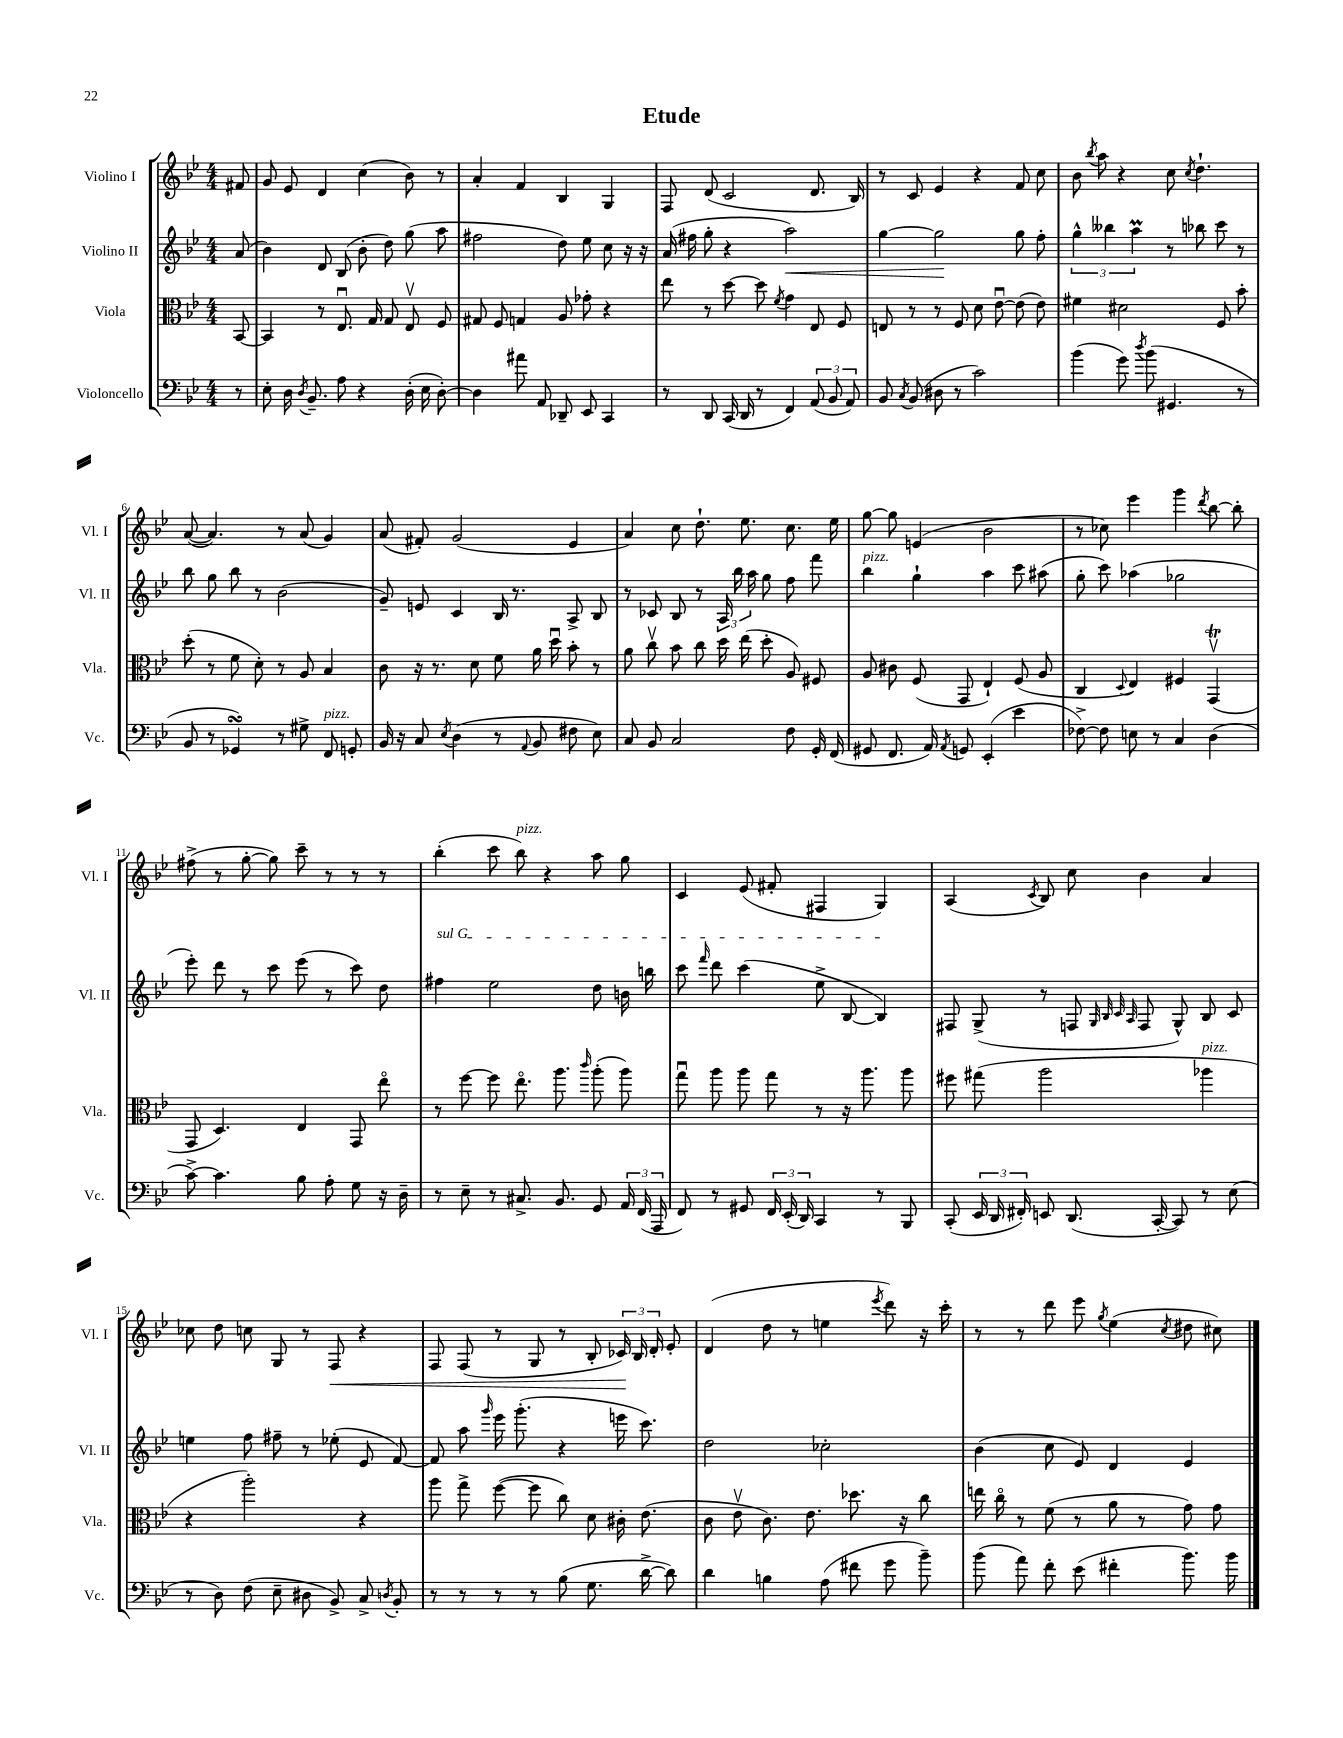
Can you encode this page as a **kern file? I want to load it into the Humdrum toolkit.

**kern	**kern	**kern	**dynam	**kern	**dynam
*part4	*part3	*part2	*part2	*part1	*part1
*staff4	*staff3	*staff2	*staff2	*staff1	*staff1
*I"Violoncello	*I"Viola	*I"Violino II	*	*I"Violino I	*
*I'Vc.	*I'Vla.	*I'Vl. II	*	*I'Vl. I	*
*clefF4	*clefC3	*clefG2	*	*clefG2	*
*k[b-e-]	*k[b-e-]	*k[b-e-]	*	*k[b-e-]	*
*M4/4	*M4/4	*M4/4	*	*M4/4	*
=	=	=	=	=	=
8r	[8BB-/	(8a/	.	8f#X/	.
=1	=1	=1	=1	=1	=1
8E-'\	4BB-/]	4b-\)	.	8g/	.
16D\	.	.	.	8e-/	.
8qD/	.	.	.	.	.
8.BB-~/	.	.	.	.	.
.	8r	8d/	.	4d/	.
8A\	8.E-u/	(8B-/	.	.	.
4r	.	8b-'\	.	(4cc\	.
.	16G/	.	.	.	.
.	8G/	8dd\)	.	.	.
(16D'\	8E-v/	(8gg\	.	8b-\)	.
16E-\	.	.	.	.	.
[8D'\)	8F/	8aa\	.	8r	.
=2	=2	=2	=2	=2	=2
4D\]	8G#X/	2ff#X\	.	4a'/	.
.	8F/	.	.	.	.
8a#X\	4Gn/	.	.	4f/	.
8AA/	.	.	.	.	.
8DD-X~/	8A/	8dd\)	.	4B-/	.
8EE-/	8g-X'\	8ee-\	.	.	.
4CC/	4r	8cc\	.	4G/	.
.	.	16r	.	.	.
.	.	16r	.	.	.
=3	=3	=3	=3	=3	=3
8r	8ee-\	(16a/	.	8F/	.
.	.	16ff#X\	.	.	.
8DD/	8r	8gg'\	.	(8d/	.
(16CC/	[8dd\	4r	.	2c/	.
16DD/	.	.	.	.	.
8r	8dd\]	.	.	.	.
.	8qf/	.	.	.	.
!	!	!	!LO:HP:b	!	!
4FF/)	4g\	2aa\)	<	.	.
(12AA/	8E-/	.	.	8.d/	.
12BB-/	.	.	.	.	.
.	8F/	.	.	.	.
12AA/)	.	.	.	.	.
.	.	.	.	16B-/)	.
=4	=4	=4	=4	=4	=4
8BB-/	8En/	[4gg\	.	8r	.
8qC/	.	.	.	.	.
(8BB-/	8r	.	.	8c/	.
8D#X\	8r	2gg\]	.	4e-/	.
8r	8F/	.	.	.	.
2c\)	8d\	.	.	4r	.
.	[8e-u\	.	.	.	.
.	(8e-\]	8gg\	[	8f/	.
.	8e-\)	8ff'\	.	8cc\	.
=5	=5	=5	=5	=5	=5
(4b-\	4f#X\	6gg^^\	.	8b-\	.
.	.	.	.	8qbb-/	.
.	.	.	.	8aa\	.
.	.	6bb--X\	.	.	.
8g\)	2d#X\	.	.	4r	.
.	.	6aam\	.	.	.
8qdd/	.	.	.	.	.
(8b-\	.	.	.	.	.
4.GG#X/	.	8r	.	8cc\	.
.	.	.	.	8qcc/	.
.	.	8bb-X\	.	4.dd`\	.
.	8F/	8ccc\	.	.	.
8r	8b-'\	8r	.	.	.
!!LO:LB:g=z
=6	=6	=6	=6	=6	=6
8BB-/	(8dd'\	8bb-\	.	([8a/	.
8r	8r	8gg\	.	4.a/])	.
4GG-XsSSs/)	8f\	8bb-\	.	.	.
.	8d'\)	8r	.	.	.
8r	8r	(2b-\	.	8r	.
8G#X^\	8A/	.	.	(8a/	.
!LO:TX:a:i:t=pizz.	!	!	!	!	!
8FF/	4B-/	.	.	4g/)	.
8GGn'/	.	.	.	.	.
=7	=7	=7	=7	=7	=7
16BB-/	8c\	8g~/)	.	(8a/	.
16r	.	.	.	.	.
8C/	16r	8en/	.	8f#X'/)	.
.	8.r	.	.	.	.
8qE-/	.	.	.	.	.
(4D\	.	4c/	.	(2g/	.
.	8d\	.	.	.	.
8r	8f\	16B-/	.	.	.
.	.	8.r	.	.	.
8qqAA/	.	.	.	.	.
8BB-/	16a\	.	.	.	.
.	16ddu\	.	.	.	.
8F#X\	8b-'\	8A^/	.	4e-/	.
8E-\)	8r	8B-/	.	.	.
=8	=8	=8	=8	=8	=8
8C/	8a\	8r	.	4a/)	.
8BB-/	8ccv\	8c-X/	.	.	.
2C/	8b-\	8B-/	.	8cc\	.
.	8cc\	8r	.	8.dd`\	.
.	16dd\	24A/	.	.	.
.	.	24bb-\	.	.	.
.	(16ee-\	.	.	8.ee-\	.
.	.	24aa\	.	.	.
.	8dd'\	8gg\	.	.	.
8F\	8A/)	8ff\	.	8.cc\	.
16GG'/	8F#X/	8fff\	.	.	.
(16FF/	.	.	.	16ee-\	.
=9	=9	=9	=9	=9	=9
!	!	!LO:TX:a:i:t=pizz.	!	!	!
8GG#X/	8A/	4bb-\	.	[8gg\	.
8.FF/	8c#X\	.	.	8gg\]	.
.	(8F/	4gg`\	.	(4en/	.
16AA/)	.	.	.	.	.
8qAA/	.	.	.	.	.
8GGn/	8GG/	.	.	.	.
(4EE-'/	4E-`/)	4aa\	.	2b-\	.
4e-\	(8F/	8ccc\	.	.	.
.	8A/	(8aa#X\	.	.	.
=10	=10	=10	=10	=10	=10
[8F-X^\)	4C/	8gg'\	.	8r	.
8F-\]	.	8ccc\)	.	8cc-X\)	.
.	8qqD/	.	.	.	.
8En\	4E-/)	(4aa-X\	.	4eee-\	.
8r	.	.	.	.	.
4C/	4F#X/	2gg-X\	.	4ggg\	.
.	.	.	.	8qddd/	.
(4D\	(4GGTv/	.	.	[8bb-\	.
.	.	.	.	8bb-'\]	.
!!LO:LB:g=z
=11	=11	=11	=11	=11	=11
[8c^\)	8GG/	8eee-'\)	.	(8ff#X^\	.
4.c\]	4.D/)	8ddd\	.	8r	.
.	.	8r	.	[8gg'\	.
.	.	8ccc\	.	8gg\])	.
8B-\	4E-/	(8eee-\	.	8ccc~\	.
8A'\	.	8r	.	8r	.
8G\	8GG/	8ccc\)	.	8r	.
16r	8ee-\	8dd\	.	8r	.
16D~\	.	.	.	.	.
=12	=12	=12	=12	=12	=12
!	!	!LO:TX:a:i:t=sul G	!	!	!
8r	8r	4ff#X\	.	(4bb-'\	.
8E-~\	[8ff\	.	.	.	.
8r	8ff\]	2ee-\	.	8ccc\	.
!	!	!	!	!LO:TX:a:i:t=pizz.	!
8.C#X^/	8.ee-\	.	.	8bb-\)	.
.	.	.	.	4r	.
8.BB-/	8.aa\	.	.	.	.
.	16qqccc/	.	.	.	.
8GG/	(8aa'\	8dd\	.	8aa\	.
24AA/	8aa\)	16bn\	.	8gg\	.
(24FF/	.	.	.	.	.
.	.	16bbn\	.	.	.
24AAA/	.	.	.	.	.
=13	=13	=13	=13	=13	=13
8FF/)	8ggu\	8ccc\	.	4c/	.
.	.	16qqfff/	.	.	.
8r	8aa\	8ddd\	.	.	.
8GG#X/	8aa\	(4ccc\	.	(8e-/	.
24FF/	8gg\	.	.	8f#X'/	.
(24EE-'/	.	.	.	.	.
24DD/)	.	.	.	.	.
4CC/	8r	8ee-^\	.	4F#X/	.
.	16r	[8B-/	.	.	.
.	8.aa\	.	.	.	.
8r	.	4B-/])	.	4G/)	.
8BBB-/	8aa\	.	.	.	.
=14	=14	=14	=14	=14	=14
(8CC'/	8ff#X\	8F#X/	.	(4A/	.
24EE-/	(8gg#X\	(8G^/	.	.	.
24DD/	.	.	.	.	.
24FF#X'/)	.	.	.	.	.
.	.	.	.	8qc/	.
8EEn/	2aa\	8r	.	8B-/)	.
(8.DD/	.	8Fn/	.	8cc\	.
.	.	32qqG/	.	.	.
.	.	32qqB-/	.	.	.
.	.	32qqc/	.	.	.
.	.	32qqA/	.	.	.
.	.	8F/	.	4b-\	.
[16CC'/	.	.	.	.	.
8CC/])	.	8G^^/)	.	.	.
!	!LO:TX:a:i:t=pizz.	!	!	!	!
8r	4aa-X\	8B-/	.	4a/	.
(8E-\	.	8c/	.	.	.
!!LO:LB:g=z
=15	=15	=15	=15	=15	=15
8r	4r	4een\	.	8cc-X\	.
8D\)	.	.	.	8dd\	.
(8F\	2aa'\)	8ff\	.	8ccn\	.
8E-~\	.	8ff#X~\	.	8G/	.
8D#X\	.	8r	.	8r	.
!	!	!	!	!	!LO:HP:b
8BB-^/)	.	(8ee-X'\	.	8F/	<
8C^/	4r	8e-/	.	4r	.
8qDn/	.	.	.	.	.
8BB-'/	.	[8f/)	.	.	.
=16	=16	=16	=16	=16	=16
8r	8aa\	8f/]	.	8F/	.
8r	8gg^\	8aa\	.	(8F/	.
.	.	16qqggg/	.	.	.
8r	([8ff\	16eee-\	.	8r	.
.	.	(8.ggg'\	.	.	.
8r	8ff\]	.	.	8G/	.
(8B-\	8cc\)	4r	.	8r	.
8.G\	8d\	.	.	8B-'/	.
.	16c#X'\	16eeen\	.	24c-X/)	.
.	.	.	.	24B-/	[
[16d^\	(8.e-\	8.ccc\)	.	.	.
.	.	.	.	24d'/	.
8d\])	.	.	.	8e-'/	.
=17	=17	=17	=17	=17	=17
4d\	8c\	2dd\	.	(4d/	.
.	8e-v\	.	.	.	.
4Bn\	8.c\)	.	.	8dd\	.
.	.	.	.	8r	.
.	8.e-\	.	.	.	.
(8A\	.	2cc-X'\	.	4een\	.
8f#X\	8.dd-X\	.	.	.	.
.	.	.	.	8qeee-/	.
8g\	.	.	.	8ddd\)	.
.	16r	.	.	.	.
8b-~\)	8cc\	.	.	16r	.
.	.	.	.	16ccc'\	.
=18	=18	=18	=18	=18	=18
(8b-\	16een\	(4b-\	.	8r	.
.	16cc\	.	.	.	.
8a\)	8r	.	.	8r	.
8f'\	(8f\	8cc\	.	8ddd\	.
(8e-\	8r	8e-/)	.	8eee-\	.
.	.	.	.	8qgg/	.
4f#X'\	8a\	4d/	.	(4ee-\	.
.	8r	.	.	.	.
.	.	.	.	8qcc/	.
8.b-\)	8g\)	4e-/	.	8dd#X\	.
.	8g\	.	.	8cc#X\)	.
16b-\	.	.	.	.	.
==	==	==	==	==	==
*-	*-	*-	*-	*-	*-
